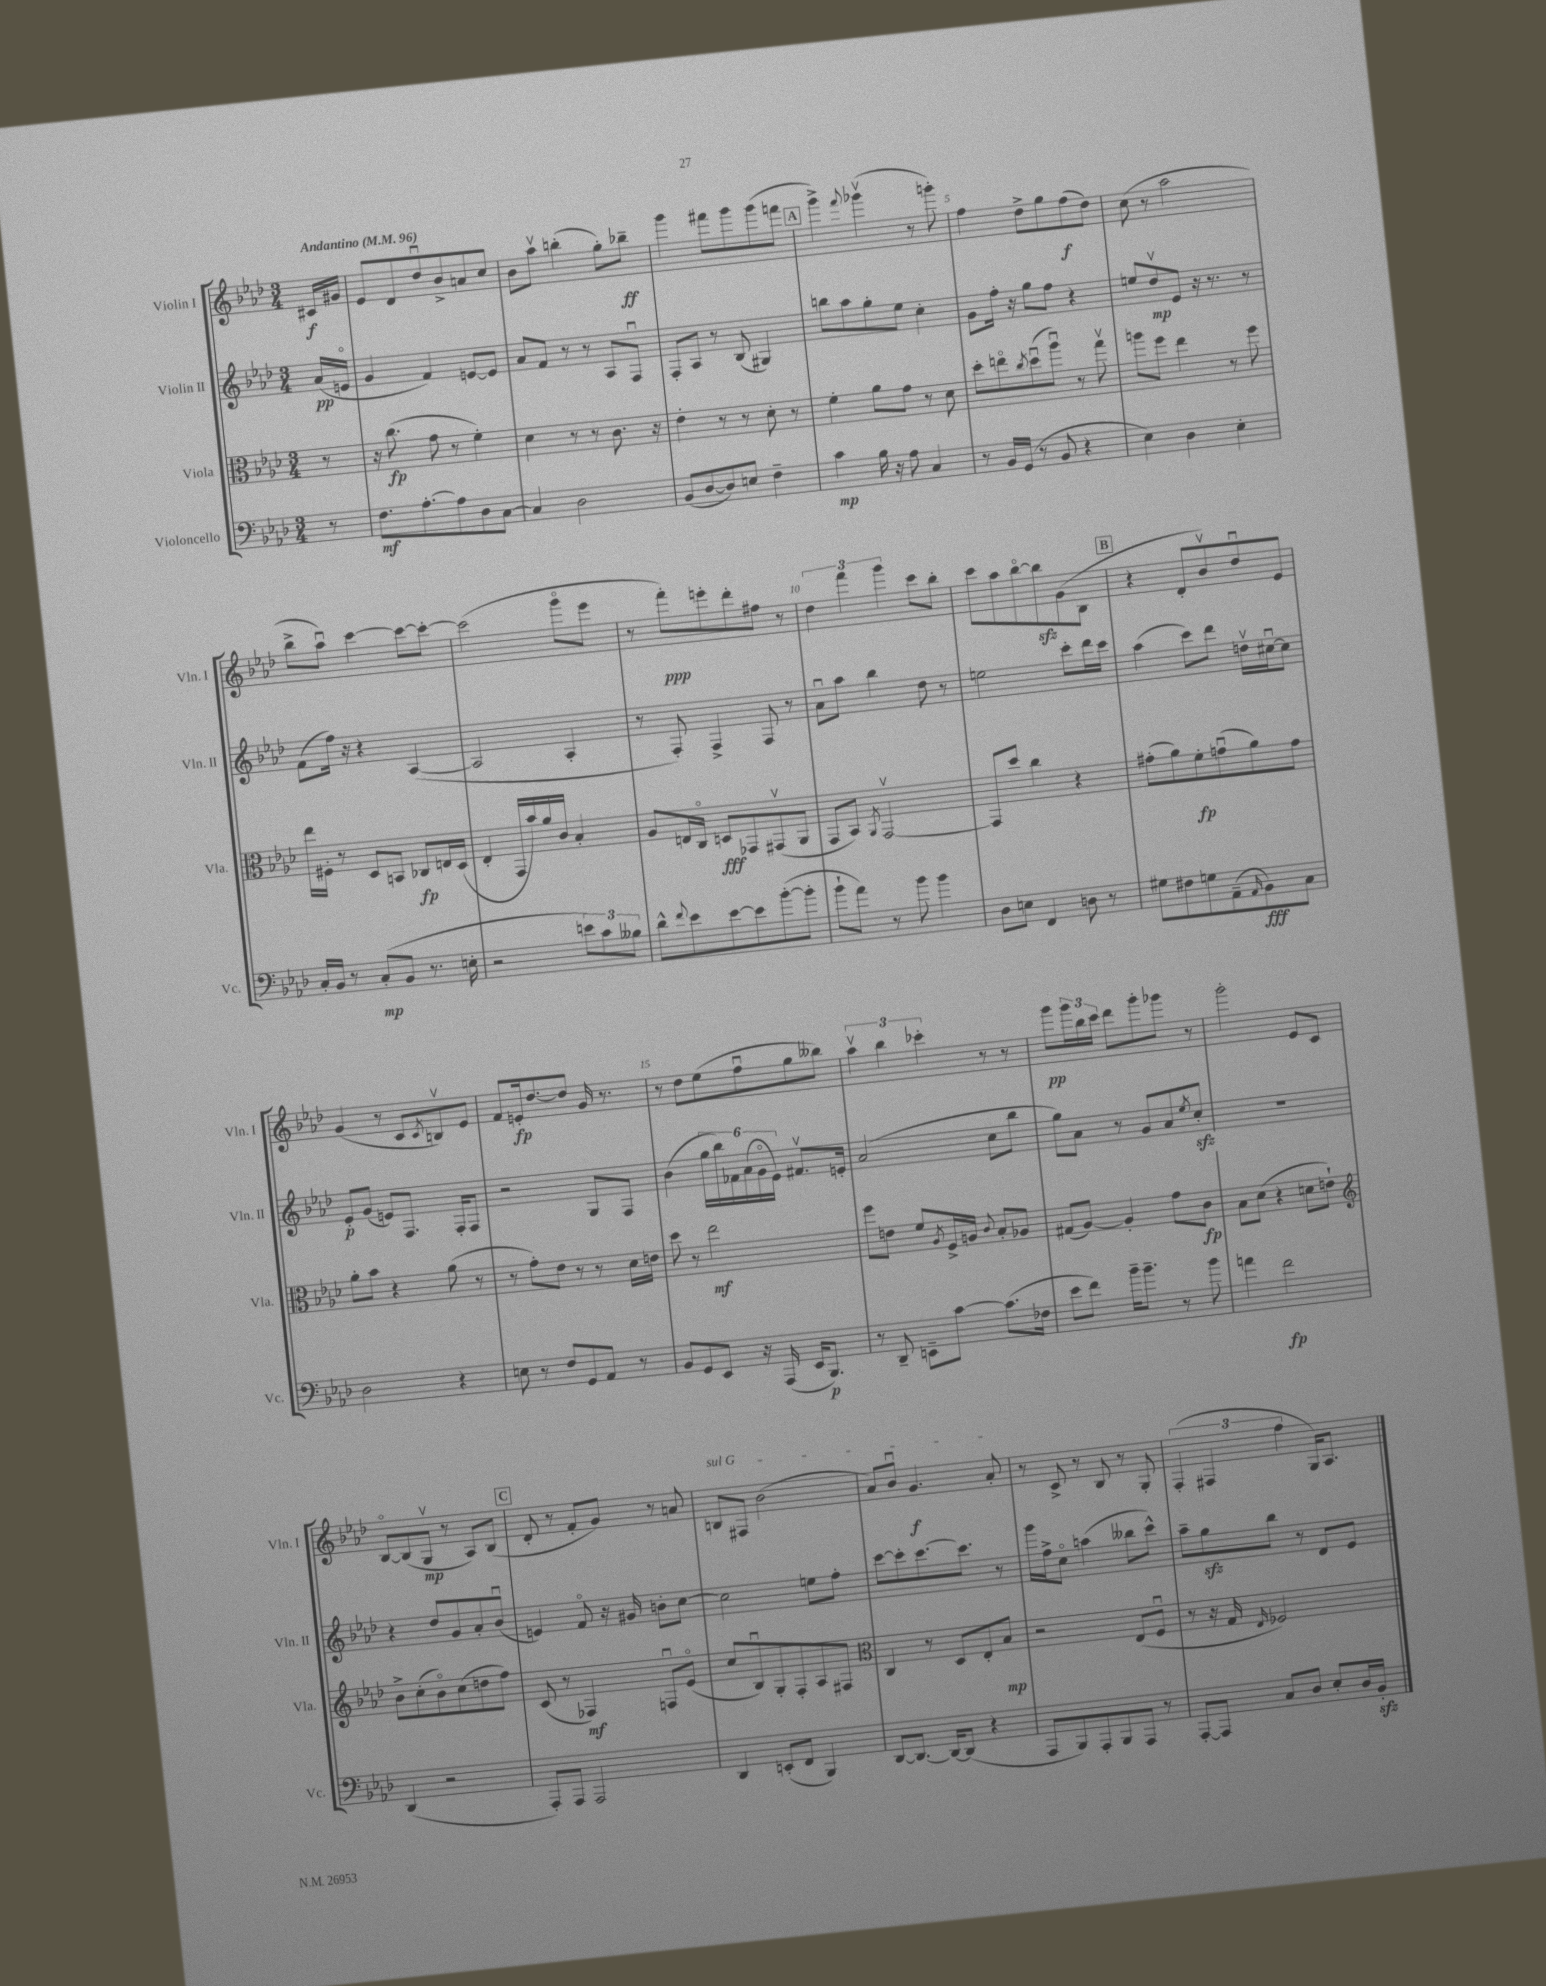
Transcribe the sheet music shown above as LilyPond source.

<<
\new StaffGroup <<
\new Staff = "s0" \with { instrumentName = "Violin I" shortInstrumentName = "Vln. I" } {
    \clef treble \key aes \major \numericTimeSignature \time 3/4 \partial 8 \tempo "Andantino" 4 = 96
    cis'16\f gis'16 |
    ees'8 des'8 des''8\downbow bes'8-> a'8 c''8 |
    bes'8 aes''8\upbow b''4-.( g''8-.) bes''8--\ff |
    g'''4 fis'''8 g'''8 g'''8( f'''8 |
    \mark \markup { \box "A" } g'''4->) \appoggiatura { f'''8 } ges'''4\upbow( r8 g'''8-.) |
    f''4 des''8-> g''8 f''8\f( des''8) |
    c''8( r8 aes''2 |
    bes''8-> aes''8\downbow) c'''4~ c'''8~ c'''8~-. |
    c'''2( g'''8\flageolet ees'''8 |
    r8 f'''8-.\ppp) e'''8-. des'''8-. fis''8 r8 |
    \tuplet 3/2 { des''4 f'''4 g'''4 } c'''8 bes''8-. |
    c'''8 aes''8 bes''8~\flageolet bes''8\sfz g'8( bes8 |
    \mark \markup { \box "B" } r4 des'8-. bes'8\upbow) des''8\downbow ees'8 |
    g'4( r8 c'8 \acciaccatura { c'8 } b8\upbow) ees'8 |
    f'8 e'16-.\fp des''8.~ des''8 g'16 r8. |
    r8 des''8 ees''8( f''8\downbow g''8 beses''8) |
    \tuplet 3/2 { aes''4\upbow bes''4 ces'''4-. } r8 r8 |
    g'''8\pp \tuplet 3/2 { g'''16 bes''16 c'''16 } des'''8 g'''8-. ges'''8 r8 |
    g'''2-. ees'8 c'8 |
    bes8~\flageolet bes8( g8\upbow\mp r8 aes8) bes8( |
    \mark \markup { \box "C" } des'8-. r8 f'8-. g'8) r8 a'8 |
    \once \override TextSpanner.bound-details.left.text = \markup { \italic "sul G" } b8\startTextSpan fis8 bes'2( |
    aes'8) bes'8\downbow g'4.\f aes'8-.\stopTextSpan |
    r8 c'8-> r8 bes8 r8 g8-. |
    \tuplet 3/2 { f4-.( fis4 f''4 } g16) aes8. \bar "|." |
}
\new Staff = "s1" \with { instrumentName = "Violin II" shortInstrumentName = "Vln. II" } {
    \clef treble \key aes \major \numericTimeSignature \time 3/4 \partial 8
    aes'16\pp( e'16\flageolet |
    g'4 f'4) e'8~ e'8 |
    aes'8 f'8 r8 r8 aes8 f8\downbow |
    f8-. aes8 r8 bes8( gis4) |
    \mark \markup { \box "A" } b''8 aes''8 g''8-. ees''8 c''4-. |
    g'8 f''16-. r16 g''8 f''8 r4 |
    e''8 des''8\upbow\mp ees'8 r16 r8. r8 |
    f'8( f''16) r16 r4 aes4~( |
    aes2 aes4-. |
    r8 f8-.) f4-> f8 r8 |
    aes'8\downbow aes''8 bes''4 des''8 r8 |
    e''2 c'''8-. des'''16 c'''16 |
    \mark \markup { \box "B" } aes''4( c'''8) des'''8 d''16\upbow cis''16~\downbow cis''8 |
    ees'8-.\p g'8( e'8) f8. f16-. f8 |
    r2 g8 f8 |
    bes'4( \tuplet 6/4 { g''16 bes''16) fes'16 aes'16( g'16\flageolet ees'16) } fis'8.\upbow e'16-. |
    aes'2( c''8 bes''8 |
    g''8) aes'8 r8 g'8 aes'8 \acciaccatura { ees''8 } c''8-.\sfz |
    R2. |
    r4 des''8 g'8 aes'8-. bes'8\downbow( |
    \mark \markup { \box "C" } e'4) f'8\flageolet r16 gis'16 b'8-. c''8~ |
    c''2 e''8 f''8-. |
    c'''8~ c'''8-. c'''8.~ c'''8. r8 |
    g'''16 f''16-> c''8\flageolet a''4( beses''8 c'''8-^) |
    aes''8-- g''8\sfz bes''8 r8 des'8 ees'8 \bar "|." |
}
\new Staff = "s2" \with { instrumentName = "Viola" shortInstrumentName = "Vla." } {
    \clef alto \key aes \major \numericTimeSignature \time 3/4 \partial 8
    r8 |
    r16 c''8.\fp( g'8 r8 f'4-.) |
    des'4 r8 r8 c'8. r16 |
    ees'4-. r8 r8 des'8-. r8 |
    \mark \markup { \box "A" } f'4-. aes'8 g'8 r8 des'8 |
    des''8-. e''8\flageolet \acciaccatura { c''8 } des''8\downbow( aes''8\downbow) r8 g''8\upbow |
    a''8 f''8 ees''4 r8 f''8 |
    ees''16 fis16-. r8 des8 b,8 ces8\fp e16 des16( |
    ees4-. g,16 bes'16) aes'16 c'16 bes4-. |
    aes8 e16 c16\flageolet d8\fff ges,8 gis,8\upbow( aes,8 |
    g,8 bes,8) \acciaccatura { aes,8 } g,2~\upbow |
    g,8 des''8 c''4 r4 |
    \mark \markup { \box "B" } gis'8-.( aes'8) f'8-.\fp g'8\downbow( aes'8) g'8 |
    aes'8-. bes'8 r4 aes'8( r8 |
    r8 g'8-.) ees'8 r8 r8 des'16 e'16 |
    des''8 r8 ees''2\mf |
    f''8 e'8 f'8 \acciaccatura { aes8 } f16-> a16 \appoggiatura { c'8 } bes8-. aes8 |
    gis8( aes8~) aes4-. g'8 c'8\fp |
    bes8 des'8( r4 d'8 e'8-!) |
    \clef treble bes'8-> c''8-.( bes'8\flageolet) c''8( d''8 f''8) |
    \mark \markup { \box "C" } c'8( r8 fes4\mf) f8\downbow ees'8\flageolet( |
    c''8 bes8\downbow) g8-. f8-. aes8 fis8 |
    \clef alto c4 r8 des8 ees8-. bes8\mp |
    r2 ees8( f8\downbow |
    r8 r16 g16 \grace { ees16 } fes2) \bar "|." |
}
\new Staff = "s3" \with { instrumentName = "Violoncello" shortInstrumentName = "Vc." } {
    \clef bass \key aes \major \numericTimeSignature \time 3/4 \partial 8
    r8 |
    f8.\mf aes8.~-. aes8 des8 c8~ |
    c4 des2 |
    bes,8( des8~ des8) e8 f4-- |
    \mark \markup { \box "A" } c'4\mp bes16 r16 aes8 c4 |
    r8 bes,16 g,16( r8 bes,8 r4 |
    ees4) des4 ees4-. |
    c16-. bes,16 r8 c8-.\mp( bes,8 r8. e16-. |
    r2 \tuplet 3/2 { e'8) c'8 beses8 } |
    des'8-^ \appoggiatura { f'8 } ees'8 ees'8~ ees'8 bes'8~-.( bes'8-. |
    bes'8-! aes'8) r8 bes'8 bes'4 |
    des8 e8 f,4 d8 r8 |
    \mark \markup { \box "B" } gis8 fis8 g8 aes,8--( \grace { aes,16 } bes,8\fff) c8 |
    des2 r4 |
    e8 r8 f8 g,8 aes,8 r8 |
    bes,8 g,8 ees,8 r16 aes,,16( ees,16 bes,,8.\p) |
    r8 des,8-- e,8-- c'8~ c'8.( fes16 |
    ees'8 f'8) bes'16-- bes'8.-- r8 bes'8 |
    a'4 f'2\fp |
    des,4( r2 |
    \mark \markup { \box "C" } aes,,8-.) aes,,8 aes,,2 |
    des,4 e,8-.( f,8 bes,,4) |
    des,8~ des,8.~ des,16~ des,8( r4 |
    aes,,8 bes,,8) aes,,8-. bes,,8 aes,,8 r8 |
    aes,,8~-. aes,,8 c8 des8 ees8-. des16 bes,16-.\sfz \bar "|." |
}
>>
>>
\layout { \context { \Score \override BarNumber.break-visibility = ##(#f #t #t) barNumberVisibility = #(every-nth-bar-number-visible 5) } }
